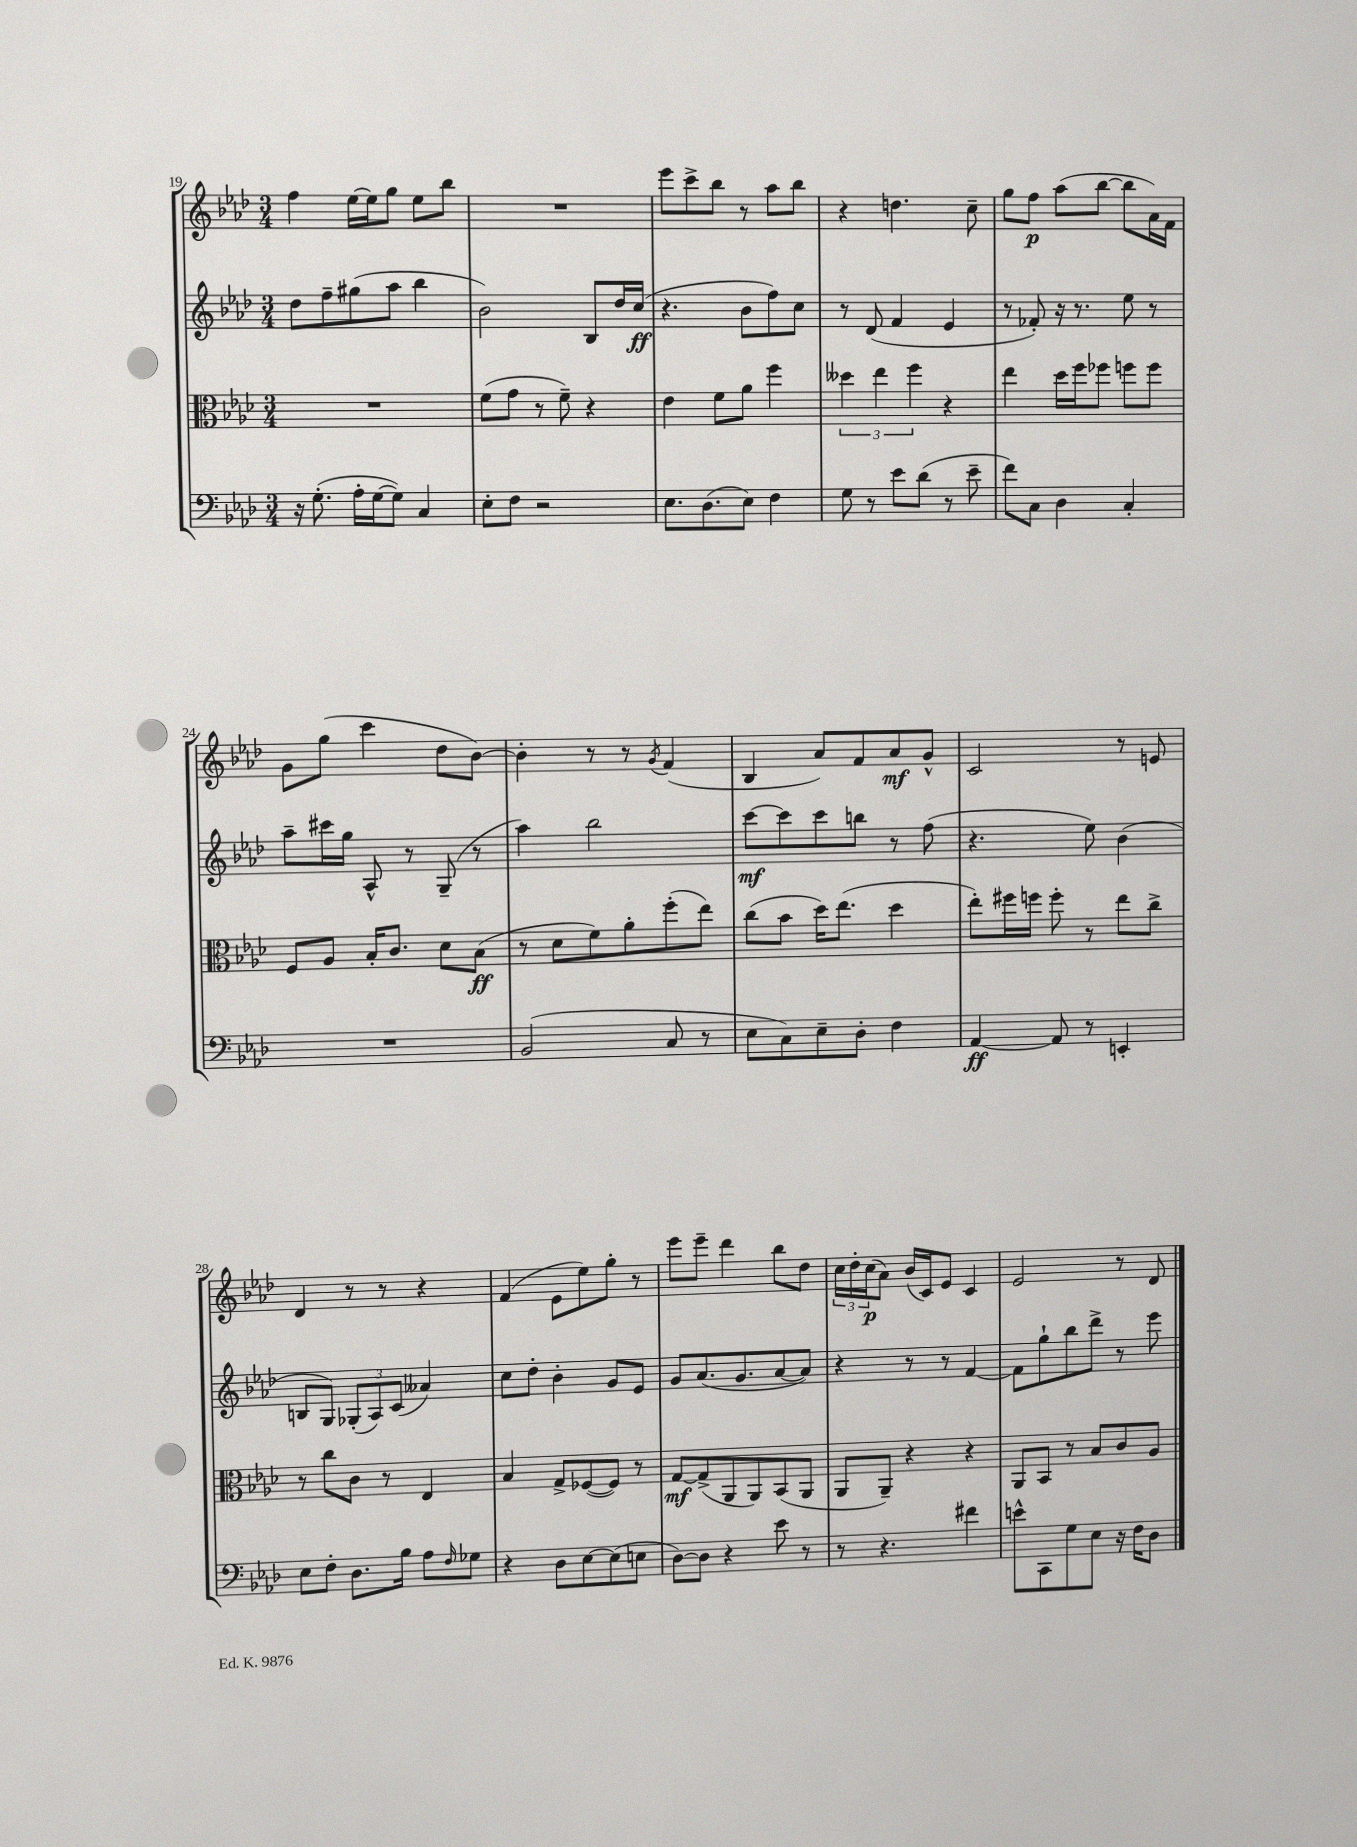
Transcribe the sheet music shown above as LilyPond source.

<<
\new StaffGroup <<
\new Staff = "s0" {
    \clef treble \key aes \major \numericTimeSignature \time 3/4
    f''4 ees''16~ ees''16 g''8 ees''8 bes''8 |
    R2. |
    ees'''8 c'''8-> bes''8 r8 aes''8 bes''8 |
    r4 d''4. c''8-- |
    g''8 f''8\p aes''8( bes''8~ bes''8 aes'16) f'16 |
    g'8 g''8( c'''4 des''8 bes'8~) |
    bes'4-. r8 r8 \acciaccatura { g'8 } f'4( |
    bes4 aes'8) f'8 aes'8\mf g'8-^ |
    c'2 r8 e'8 |
    des'4 r8 r8 r4 |
    f'4( ees'8 ees''8) g''8-. r8 |
    ees'''8 ees'''8-- des'''4 bes''8 des''8 |
    \tuplet 3/2 { c''16 des''16-. c''16\p( } aes'8) bes'16( c'16) ees'8 c'4 |
    ees'2 r8 des'8 \bar "|." |
}
\new Staff = "s1" {
    \clef treble \key aes \major \numericTimeSignature \time 3/4
    des''8 f''8-- gis''8( aes''8 bes''4 |
    bes'2) bes8 des''16 c''16\ff( |
    r4. bes'8 f''8) c''8 |
    r8 des'8( f'4 ees'4 |
    r8 fes'8-.) r16 r8. ees''8 r8 |
    aes''8-- cis'''16 g''16 aes8-^ r8 g8--( r8 |
    aes''4) bes''2 |
    c'''8~\mf c'''8 c'''8 b''8 r8 f''8( |
    r4. ees''8) bes'4( |
    b8 g8) \tuplet 3/2 { ges8-.( aes8) c'8( } aeses'4) |
    c''8 des''8-. bes'4-. g'8 ees'8 |
    g'8 aes'8.( g'8. aes'8~ aes'8) |
    r4 r8 r8 f'4~ |
    f'8 g''8-! bes''8 des'''8-> r8 ees'''8 \bar "|." |
}
\new Staff = "s2" {
    \clef alto \key aes \major \numericTimeSignature \time 3/4
    R2. |
    f'8( g'8 r8 f'8--) r4 |
    ees'4 f'8 aes'8 f''4 |
    \tuplet 3/2 { deses''4 ees''4 f''4 } r4 |
    ees''4 des''16 f''16 fes''8 f''8 f''8 |
    f8 aes8 bes16-. c'8. des'8 bes8\ff( |
    r8 des'8 f'8) aes'8-. f''8-.( ees''8) |
    c''8( bes'8 des''16) ees''8.( des''4 |
    ees''8-.) fis''16 f''16 f''8-. r8 ees''8 c''8-> |
    r8 c''8 c'8 r8 ees4 |
    bes4 g8-> fes8~( fes8) r8 |
    g8~\mf g8->( aes,8 aes,8) bes,8( aes,8 |
    aes,8 aes,8--) r4 r4 |
    aes,8 bes,8 r8 bes8 c'8 aes8 \bar "|." |
}
\new Staff = "s3" {
    \clef bass \key aes \major \numericTimeSignature \time 3/4
    r16 g8.-.( aes16-. g16~ g8) c4 |
    ees8-. f8 r2 |
    ees8. des8.( ees8) f4 |
    g8 r8 ees'8 des'8( r8 ees'8-- |
    f'8) c8 des4 c4-. |
    R2. |
    bes,2( c8 r8 |
    ees8 c8) ees8-- des8-. f4 |
    aes,4~\ff aes,8 r8 e,4-. |
    ees8 f8-. des8. bes16 aes8 \grace { f16 } ges8 |
    r4 des8 ees8~ ees8( e8 |
    des8~) des8 r4 ees'8 r8 |
    r8 r4. fis'4 |
    e'8-^ c,8 g8 ees8 r16 f16 des8 \bar "|." |
}
>>
>>
\layout { \context { \Score currentBarNumber = #19 } }
